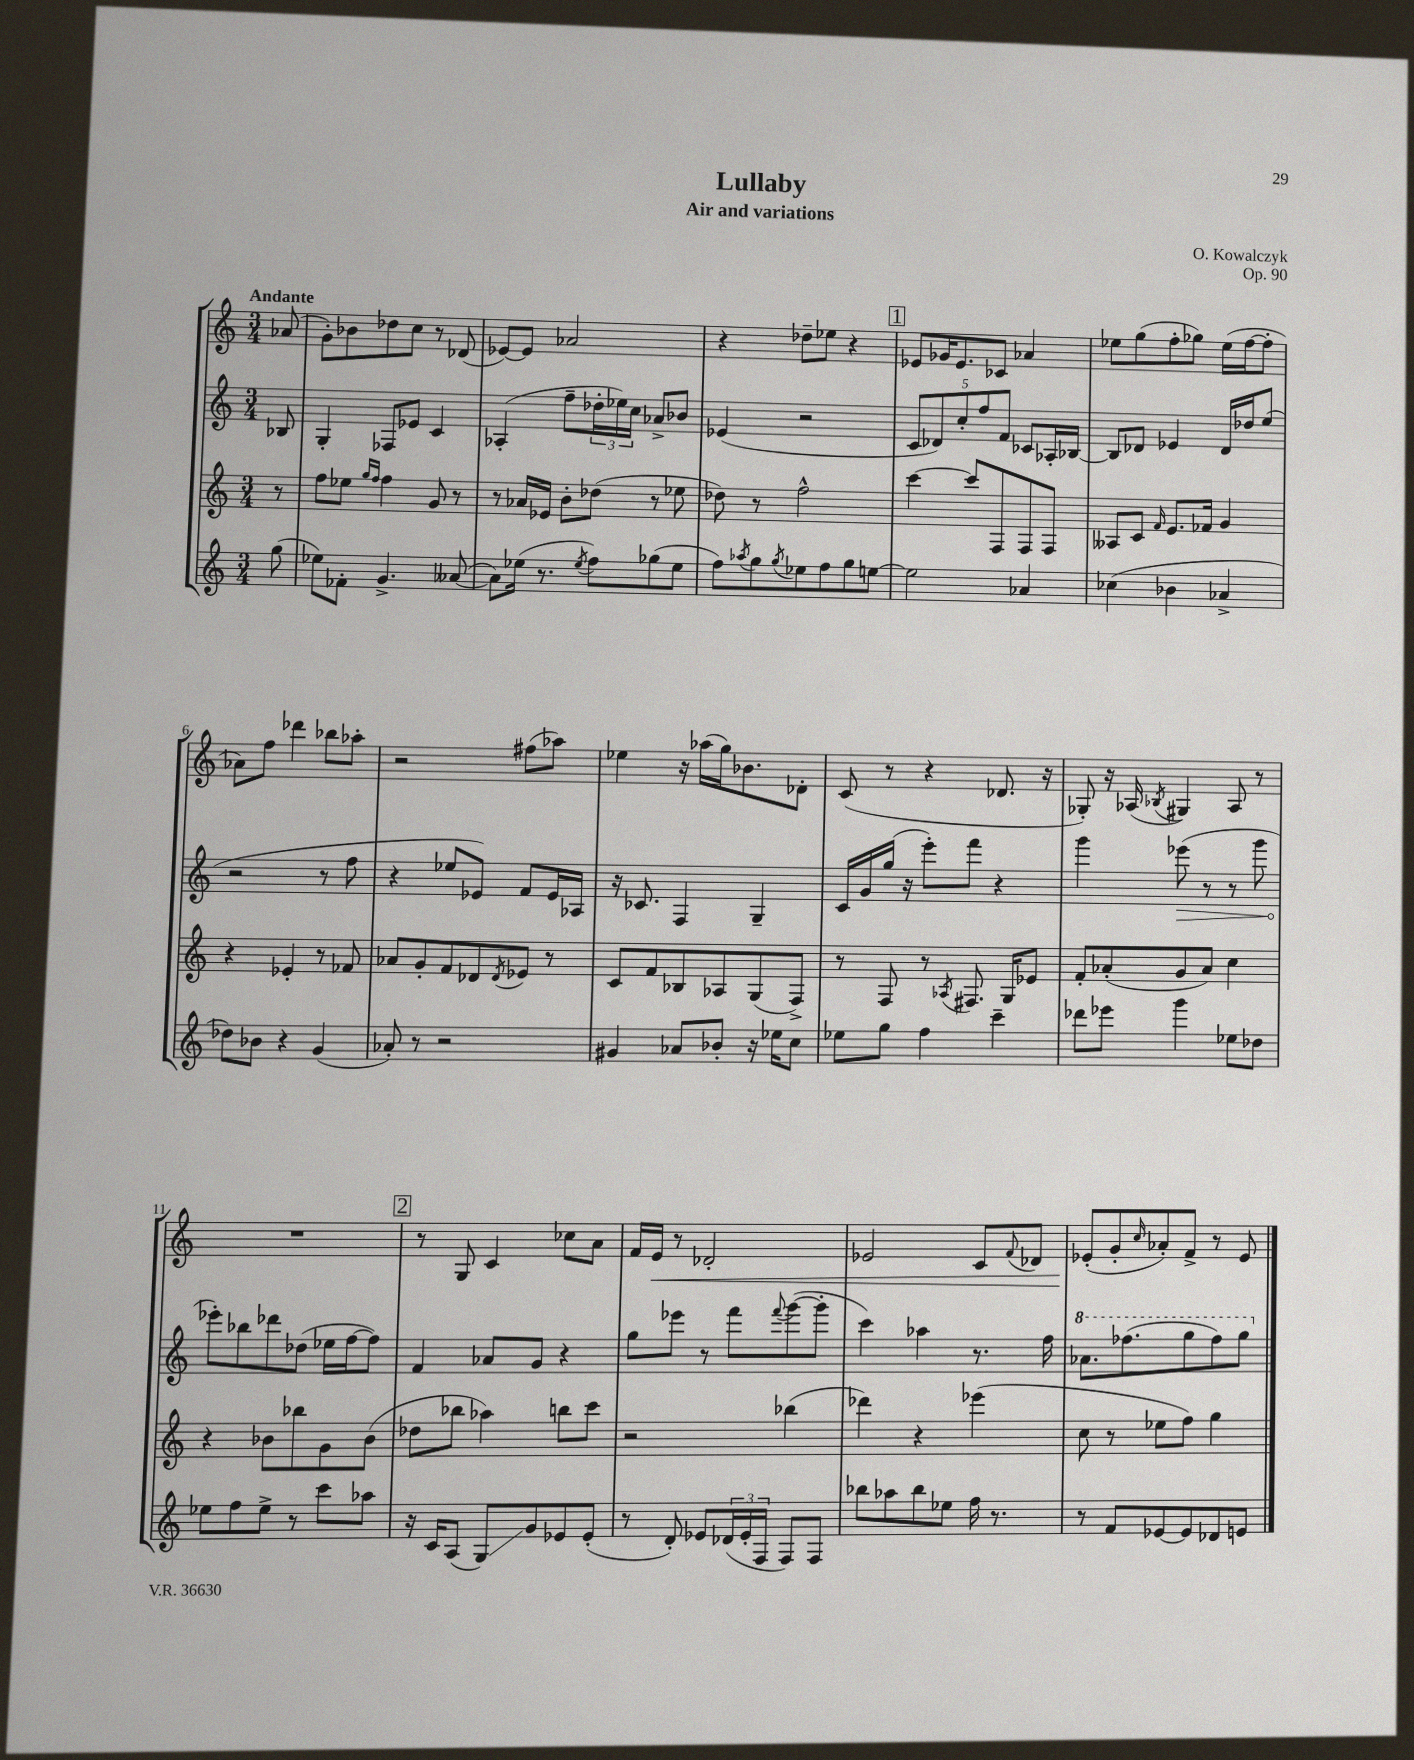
\header { title = "Lullaby" composer = "O. Kowalczyk" subtitle = "Air and variations" opus = "Op. 90" }
<<
\new StaffGroup <<
\new Staff = "s0" {
    \clef treble \key c \major \numericTimeSignature \time 3/4 \partial 8 \tempo "Andante"
    aes'8( |
    g'8-.) bes'8 des''8 c''8 r8 des'8( |
    ees'8~) ees'8 aes'2 |
    r4 des''8-- ees''8 r4 |
    \mark \markup { \box "1" } ees'8 ges'16 ees'8. ces'8 aes'4 |
    ees''8 g''8( f''8-. ges''8) ees''16( f''16~ f''8-. |
    aes'8) f''8 des'''4 bes''8 aes''8-. |
    r2 fis''8( aes''8) |
    ees''4 r16 aes''16( g''16) bes'8. des'8-. |
    c'8( r8 r4 des'8. r16 |
    ges8-.) r16 aes16( \acciaccatura { bes8 } gis4) aes8 r8 |
    R2. |
    \mark \markup { \box "2" } r8 g8 c'4 ces''8 a'8 |
    f'16 e'16\< r8 des'2-. |
    ees'2 c'8 \appoggiatura { f'8 } des'8 |
    ees'8-.\!( g'8-. \grace { c''16 } aes'8-.) f'8-> r8 ees'8 \bar "|." |
}
\new Staff = "s1" {
    \clef treble \key c \major \numericTimeSignature \time 3/4 \partial 8
    bes8 |
    g4-. fes8 ees'8 c'4 |
    aes4-.( f''8-- \tuplet 3/2 { des''16-. ees''16) c''16 } aes'8-> bes'8 |
    ees'4( r2 |
    \mark \markup { \box "1" } \tuplet 5/4 { c'8 des'8) c''8-. f''8 f'8 } ces'8 aes16-. bes16~ |
    bes8 des'8 ees'4 des'16 des''16 e''8( |
    r2 r8 f''8 |
    r4 ees''8 ees'8) f'8 ees'16 aes16 |
    r16 ces'8. f4 g4-- |
    c'16 g'16 g''16( r16 e'''8-.) f'''8 r4 |
    g'''4 \once \override Hairpin.circled-tip = ##t ees'''8\>( r8 r8 g'''8 |
    ees'''8-.\!) bes''8 des'''8 des''8( ees''16 f''16~ f''8) |
    \mark \markup { \box "2" } f'4 aes'8 g'8 r4 |
    g''8 ees'''8 r8 f'''8 \appoggiatura { f'''8 } g'''8~( g'''8-. |
    c'''4) aes''4 r8. f''16 |
    \ottava #1 aes''8. fes'''8.( g'''8 fes'''8) g'''8 \ottava #0 \bar "|." |
}
\new Staff = "s2" {
    \clef treble \key c \major \numericTimeSignature \time 3/4 \partial 8
    r8 |
    f''8 ees''8 \grace { g''16 f''16 } f''4 g'8 r8 |
    r8 aes'16 ees'16 b'8-. des''8( r8 ees''8 |
    des''8) r8 f''2-^ |
    \mark \markup { \box "1" } c'''4~ c'''8 f8 f8 f8 |
    aeses8 c'8 \grace { f'16 } e'8. fes'16 g'4 |
    r4 ees'4-. r8 fes'8 |
    aes'8 g'8-. f'8 des'8 \acciaccatura { des'8 } ees'8 r8 |
    c'8 f'8 bes8 aes8 g8( f8->) |
    r8 f8 r8 \acciaccatura { aes8 } fis8. g16 ees'8 |
    f'8-. aes'8-.( g'8 aes'8) c''4 |
    r4 bes'8 bes''8 g'8 bes'8( |
    \mark \markup { \box "2" } des''8 bes''8 aes''4) b''8 c'''8 |
    r2 bes''4( |
    des'''4) r4 ees'''4( |
    c''8 r8 ees''8 f''8) g''4 \bar "|." |
}
\new Staff = "s3" {
    \clef treble \key c \major \numericTimeSignature \time 3/4 \partial 8
    g''8( |
    ees''8) fes'8-. g'4.-> aeses'8~( |
    aeses'8) ees''16( r8. \acciaccatura { ees''8 } f''8) ges''8( ees''8 |
    f''8) \acciaccatura { aes''8 } g''8 \acciaccatura { g''8 } ees''8 f''8 g''8 e''8~ |
    \mark \markup { \box "1" } e''2 aes'4 |
    ces''4( bes'4 aes'4-> |
    des''8) bes'8 r4 g'4( |
    aes'8-.) r8 r2 |
    gis'4 aes'8 bes'8-. r16 ees''16 c''8 |
    ees''8 g''8 f''4 c'''4-- |
    des'''8 ees'''8 g'''4 ees''8 des''8 |
    ees''8 f''8 ees''8-> r8 c'''8 aes''8 |
    \mark \markup { \box "2" } r16 c'16 a8( g8\glissando) g'8 ees'8 ees'8-.( |
    r8 d'8-.) ees'8 \tuplet 3/2 { des'16( ees'16-. f16 } f8) f8 |
    bes''8 aes''8 bes''8 ees''8 f''16 r8. |
    r8 f'8 ees'8~ ees'8 des'8 e'8 \bar "|." |
}
>>
>>
